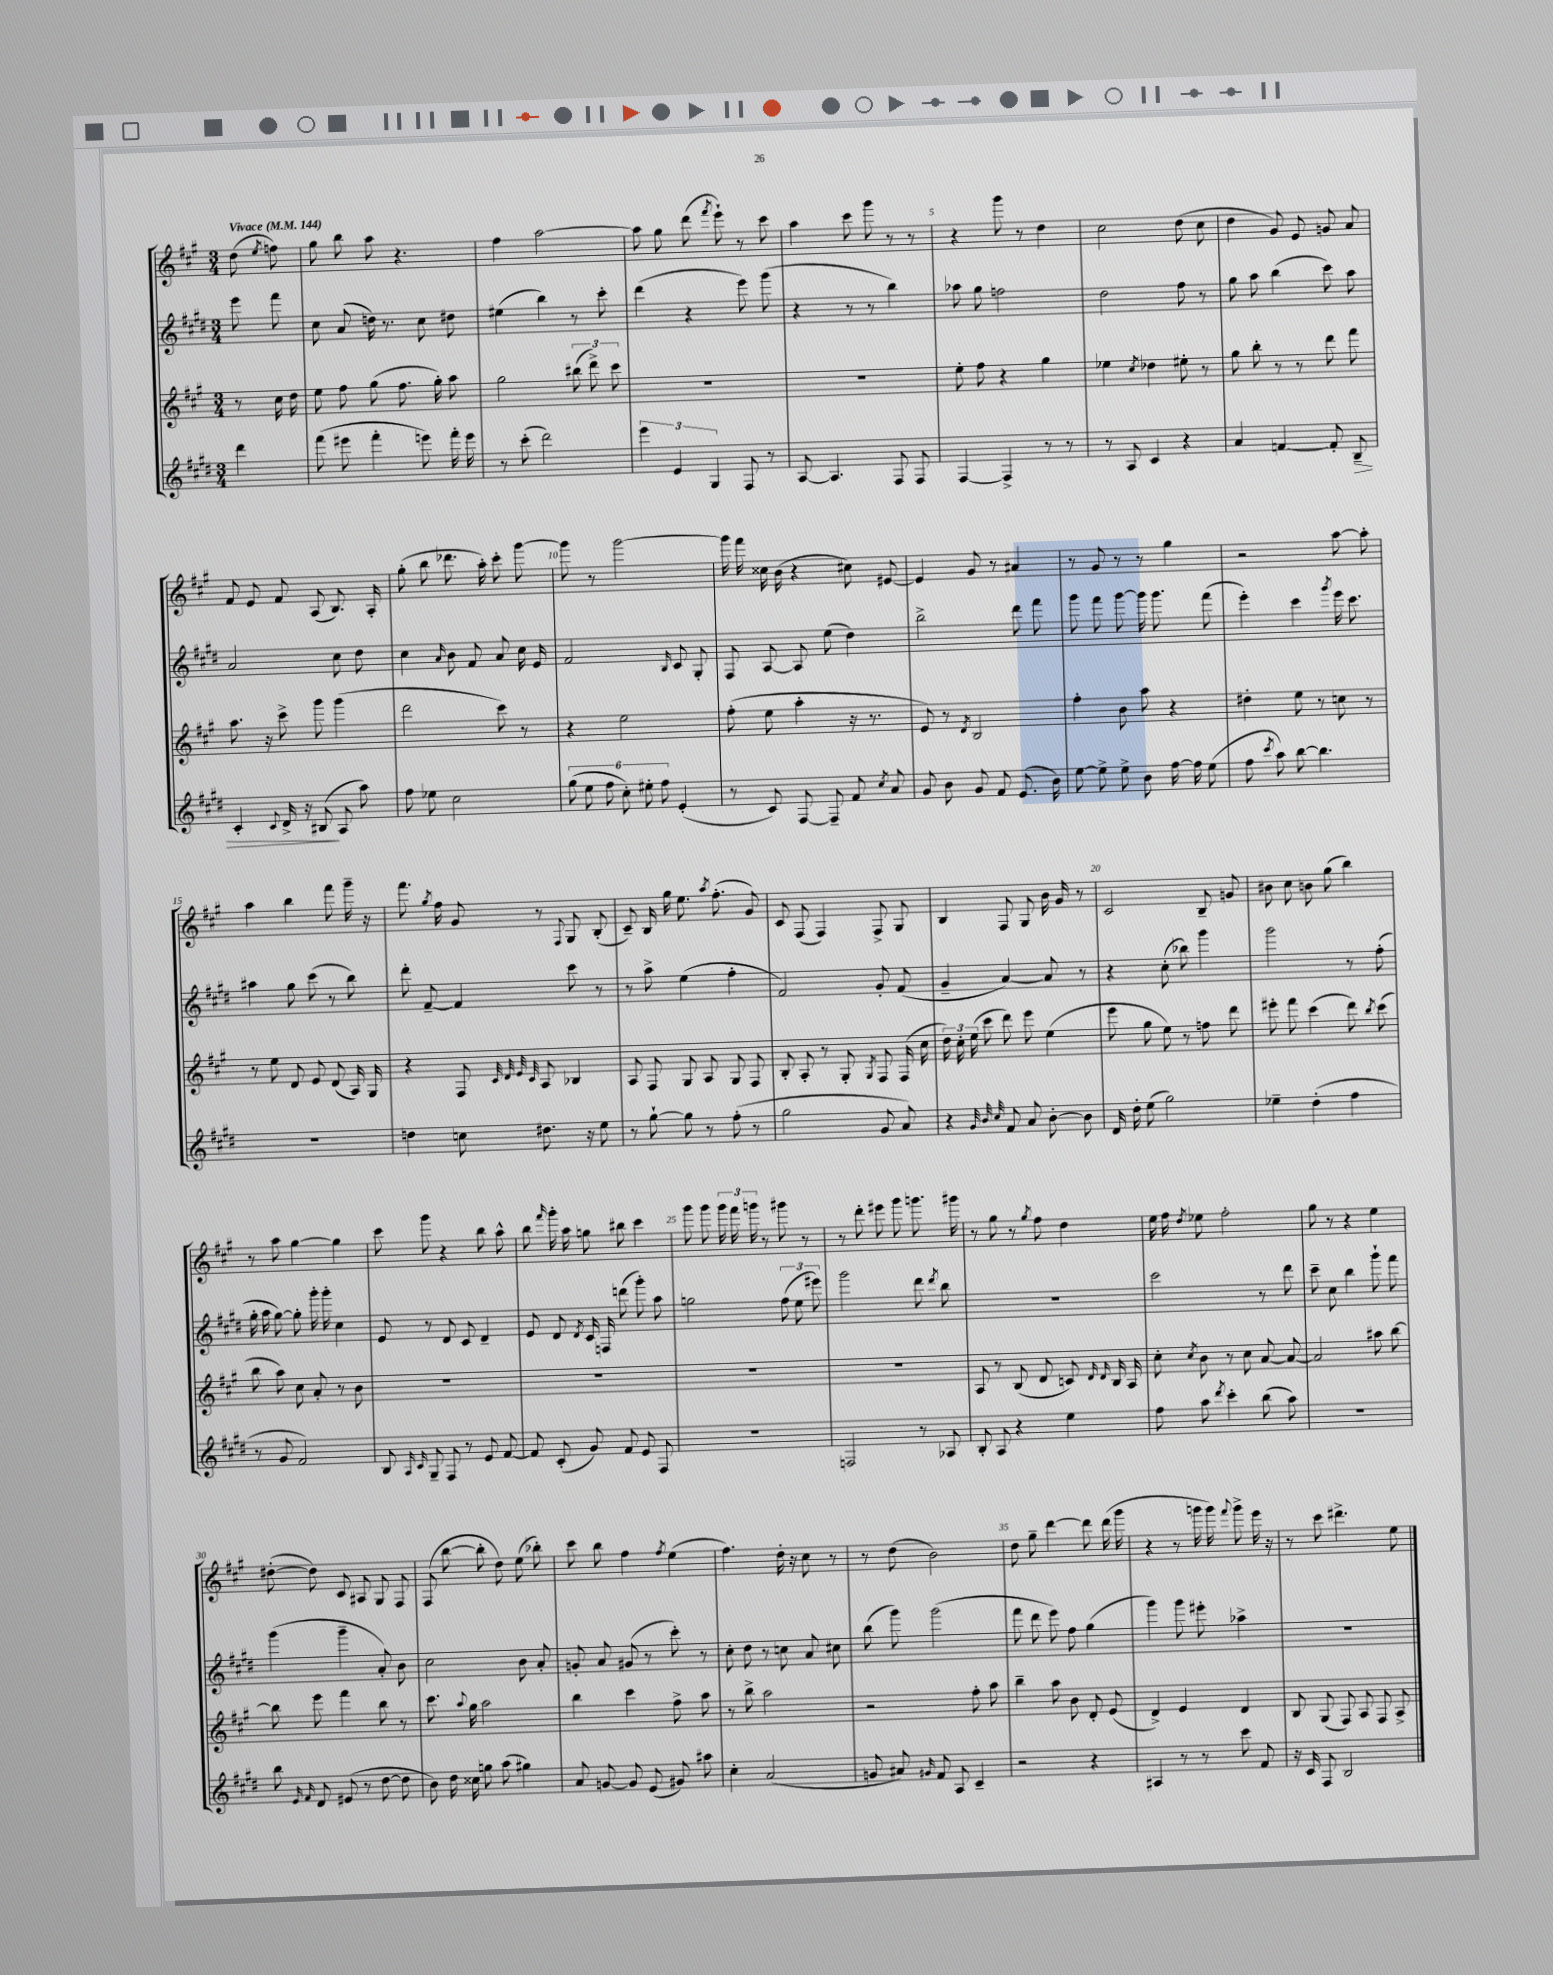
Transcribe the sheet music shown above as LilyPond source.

<<
\new StaffGroup <<
\new Staff = "s0" {
    \clef treble \key a \major \numericTimeSignature \time 3/4 \partial 4 \tempo "Vivace" 4 = 144
    \autoBeamOff d''8( \acciaccatura { e''8 } f''8) |
    gis''8 b''8 a''8 r4. |
    fis''4 a''2~ |
    a''8 gis''8 d'''8( \acciaccatura { fis'''8 } e'''8-!) r8 cis'''8 |
    a''4 cis'''8 gis'''8 r8 r8 |
    r4 gis'''8 r8 d''4 |
    cis''2 d''8( cis''8 |
    d''4 gis'8) e'8 g'8 a'8 |
    fis'8 e'8 fis'8 a8( b8.) a16-. |
    gis''8-.( b''8 des'''8. a''16-.) cis'''8-. gis'''8~ |
    gis'''8 r8 gis'''2~ |
    gis'''16 fis'''16 cisis''16 b'16( r4 cis''8) eis'8~ |
    eis'4 gis'8 r8 ais'4 |
    r8 gis'8 r8 r8 gis''4 |
    r2 a''8~ a''8-. |
    a''4 b''4 fis'''8 gis'''16-- r16 |
    fis'''8. \acciaccatura { gis''8 } fis''16 gis'8 r8 \appoggiatura { fis8 } gis8 b8-.( |
    cis'8--) b16 gis''16 e''8. \acciaccatura { a''8 } fis''8.-.( gis'8) |
    cis'8 fis8( fis4) fis8-> gis8 |
    b4 fis8 gis8 b'16 gis'16 r8 |
    cis'2 b8-- g'8 |
    bis'8 cis''8 b'8 gis''8( b''4) |
    r8 a''8 gis''4~ gis''4 |
    cis'''8 gis'''8 r4 b''8 a''8-^ |
    b''8 \grace { fis'''16 } gis'''16-. a''16 g''8 bis''8 cis'''4 |
    gis'''8 gis'''8 \tuplet 3/2 { gis'''16 fis'''16 g'''16 } r8 gis'''8 r8 |
    r8 d'''8-. eis'''8 gis'''8 g'''8. gis'''16 |
    r8 gis''8 r8 \acciaccatura { gis''8 } fis''8 d''4 |
    e''16 fis''16 \acciaccatura { d''8 } ees''8 fis''2-. |
    gis''8 r8 r4 e''4 |
    dis''8~-.( dis''8) cis'8 ais8 gis8 fis8 |
    fis8( b''8~ b''8-. d''8) e''8( bes''8-.) |
    cis'''8 b''8 fis''4 \acciaccatura { fis''8 } e''4( |
    fis''4.) d''16-. r16 cis''8 r8 |
    r8 d''8( b'2) |
    d''8 gis''8-- d'''4~ d'''8 d'''16( gis'''16 |
    r4 r8 g'''16 g'''16) \appoggiatura { fis'''8 } g'''8-> e'''16 r16 |
    r8 cis'''8 dis'''4.-> e''8 \bar "|." |
}
\new Staff = "s1" {
    \clef treble \key e \major \numericTimeSignature \time 3/4 \partial 4
    \autoBeamOff e'''8 fis'''8 |
    cis''8 a'8( d''16) r8. cis''8 dis''8 |
    eis''4( b''4) r8 cis'''8-. |
    dis'''4( r4 e'''8) gis'''8( |
    r4 r8 r8 b''4) |
    aes''8 gis''8 f''2 |
    dis''2 fis''8 r8 |
    gis''8 a''8 b''4( cis'''8) a''8 |
    a'2 cis''8 dis''8 |
    cis''4 \grace { a'16 } b'8 fis'8 a'8 cis''16 e'16 |
    fis'2 \grace { b16 } cis'8 gis8-. |
    fis8 a8~ a8 e''8( dis''4) |
    b''2-> dis'''8 fis'''8 |
    gis'''8 fis'''8 gis'''8~ gis'''16 gis'''8. fis'''8( |
    e'''4-.) cis'''4 \acciaccatura { gis'''8 } e'''16 cis'''8. |
    ais''4 gis''8 cis'''8( r8 b''8) |
    dis'''8-. fis'8~-- fis'4 cis'''8 r8 |
    r8 a''8-> e''4( fis''4-. |
    fis'2) gis'8-. fis'8( |
    gis'4-- a'4~) a'8 r8 |
    r4 cis''8-.( bes''8) gis'''4 |
    gis'''2 r8 fis''8-.( |
    gis''16-. a''16 gis''8~) gis''8-. gis'''16-. gis'''16-. cis''4 |
    e'8 r8 dis'8 cis'8 dis'4-- |
    e'8 dis'8 \acciaccatura { dis'8 } cis'16 f16 d'''8( gis'''8-.) a''8 |
    g''2 \tuplet 3/2 { fis''8( e''8 eis'''8) } |
    gis'''2 dis'''8 \acciaccatura { dis'''8 } b''8 |
    R2. |
    cis'''2 r8 dis'''8 |
    cis'''8-- cis''8 b''4 gis'''8-! fis'''8 |
    gis'''4( gis'''4-- a'8-.) b'8 |
    cis''2 b'8 a'8-. |
    g'8-. a'8 gis'8( r8 cis'''8-.) r8 |
    cis''8-. dis''8 r8 c''8 a'8 cis''8 |
    b''8( gis'''8) gis'''2( |
    fis'''8 dis'''8 e'''8) fis''8 gis''4( |
    gis'''4) gis'''8 eis'''8-. aes''4-> |
    R2. \bar "|." |
}
\new Staff = "s2" {
    \clef treble \key a \major \numericTimeSignature \time 3/4 \partial 4
    \autoBeamOff r8 cis''16 d''16 |
    e''8 fis''8 gis''8( fis''8. gis''16-.) a''8 |
    gis''2 \tuplet 3/2 { bis''8( d'''8->) cis'''8 } |
    R2. |
    R2. |
    e''8-. fis''8 r4 gis''4 |
    ees''4 \acciaccatura { cis''8 } des''4 eis''8-. r8 |
    gis''8 b''8-. r8 r8 d'''8 fis'''8 |
    a''8. r16 cis'''8-> gis'''8 gis'''4( |
    d'''2 cis'''8) r8 |
    r4 e''2 |
    fis''8-.( e''8 a''4-. r16 r8. |
    e'8) r8 \acciaccatura { d'8 } b2 |
    fis''4-. b'8 a''8 r4 |
    dis''4-. e''8 r8 c''8 r8 |
    r8 e''8 d'8 e'8 d'8( a16) gis16 |
    r4 fis8 \grace { cis'32 d'32 e'32 cis'32 } a8 bes4 |
    a8 fis8 gis8 a8 gis8 fis8 |
    b8-. a8-. r8 gis8-. \acciaccatura { gis8 } fis8 fis16( cis''16 |
    \tuplet 3/2 { d''16) cis''16-. e''16( } cis'''8 d'''8) e'''8 e''4( |
    e'''8 gis''8 e''8) r8 f''8 d'''8 |
    eis'''8-. fis'''8 cis'''4( d'''8) \acciaccatura { b''8 } cis'''8( |
    b''8 a''8) cis''8 a'8-. r8 b'8 |
    R2. |
    R2. |
    R2. |
    R2. |
    a8 r8 b8( d'8 c'8) \grace { d'16 d'16 } b16 a16 |
    cis''8-. \acciaccatura { cis''8 } b'8 r8 cis''8 a'8~ a'8~ |
    a'2 ais''8 b''8~ |
    b''8 e'''8 fis'''4 b''8 r8 |
    cis'''8. \appoggiatura { a''8 } gis''16 a''2 |
    b''4 cis'''4 fis''8-> a''8 |
    r8 b''8-> a''2 |
    r2 fis''8-. a''8 |
    b''4-- a''8 b'8 d'8-. e'8( |
    d'4->) e'4 d'4 |
    b8 gis8( fis8) a8 fis8 a8-> \bar "|." |
}
\new Staff = "s3" {
    \clef treble \key e \major \numericTimeSignature \time 3/4 \partial 4
    \autoBeamOff dis'''4 |
    fis'''8( eis'''8 fis'''4-. e'''8) fis'''16-. e'''16 |
    r8 cis'''8-.( dis'''2) |
    \tuplet 3/2 { e'''4 e'4 gis4 } fis8 r8 |
    a8~ a4. fis8 fis8 |
    fis4~ fis4-> r8 r8 |
    r8 a8 cis'4 r4 |
    a'4 f'4~ f'8-. b8--\> |
    cis'4-. \appoggiatura { cis'8 } dis'16-> r16 bis8\!( a8 a''8) |
    fis''8 ees''8 cis''2 |
    \tuplet 6/4 { gis''8( e''8 fis''8 cis''8-.) eis''8-. fis''8 } e'4-.( |
    r8 cis'8) fis8~ fis8-- fis'8 \acciaccatura { cis''8 } a'8 |
    gis'8 b'8 gis'8 fis'8 e'8.( b'16) |
    e''8~ e''8-> e''8-> b'8 fis''16~ fis''16 e''8( |
    fis''8 \acciaccatura { cis'''8 } a''8) b''8~ b''4. |
    R2. |
    d''4 c''8 dis''8. r16 e''8 |
    r8 gis''8~-! gis''8 r8 fis''8-.( r8 |
    gis''2 gis'8 a'8) |
    r4 \grace { gis'32 b'32 cis''32 } fis'8 a'8 b'8~-. b'8 |
    dis'16 dis''16-. e''8( gis''2) |
    ees''4-- dis''4-.( fis''4 |
    r8 gis'8 fis'2) |
    b8 \grace { a16 cis'16 } gis8-- fis8 r8 e'8 fis'8~ |
    fis'8 cis'8-.( gis'8) fis'8 e'8 fis8 |
    R2. |
    f2 r8 aes8 |
    b8-. a8 r4 e''4 |
    fis''8 a''8 \acciaccatura { dis'''8 } cis'''4-. b''8( a''8) |
    R2. |
    b''8 \grace { e'16 fis'16 } dis'8 eis'8( r8 dis''8~ dis''8 |
    b'8) dis''16 cisis''16 g''8 a''8( gis''4) |
    a'8 g'8~ g'8 e'8( gis'8) ais''8 |
    cis''4-. a'2( |
    g'8 ais'8) \grace { gis'16 } fis'8 a8 cis'4-- |
    r2 r4 |
    ais4 r8 r8 cis'''8 fis'8 |
    r16 cis'16 fis8 b2 \bar "|." |
}
>>
>>
\layout { \context { \Score \override BarNumber.break-visibility = ##(#f #t #t) barNumberVisibility = #(every-nth-bar-number-visible 5) } }
